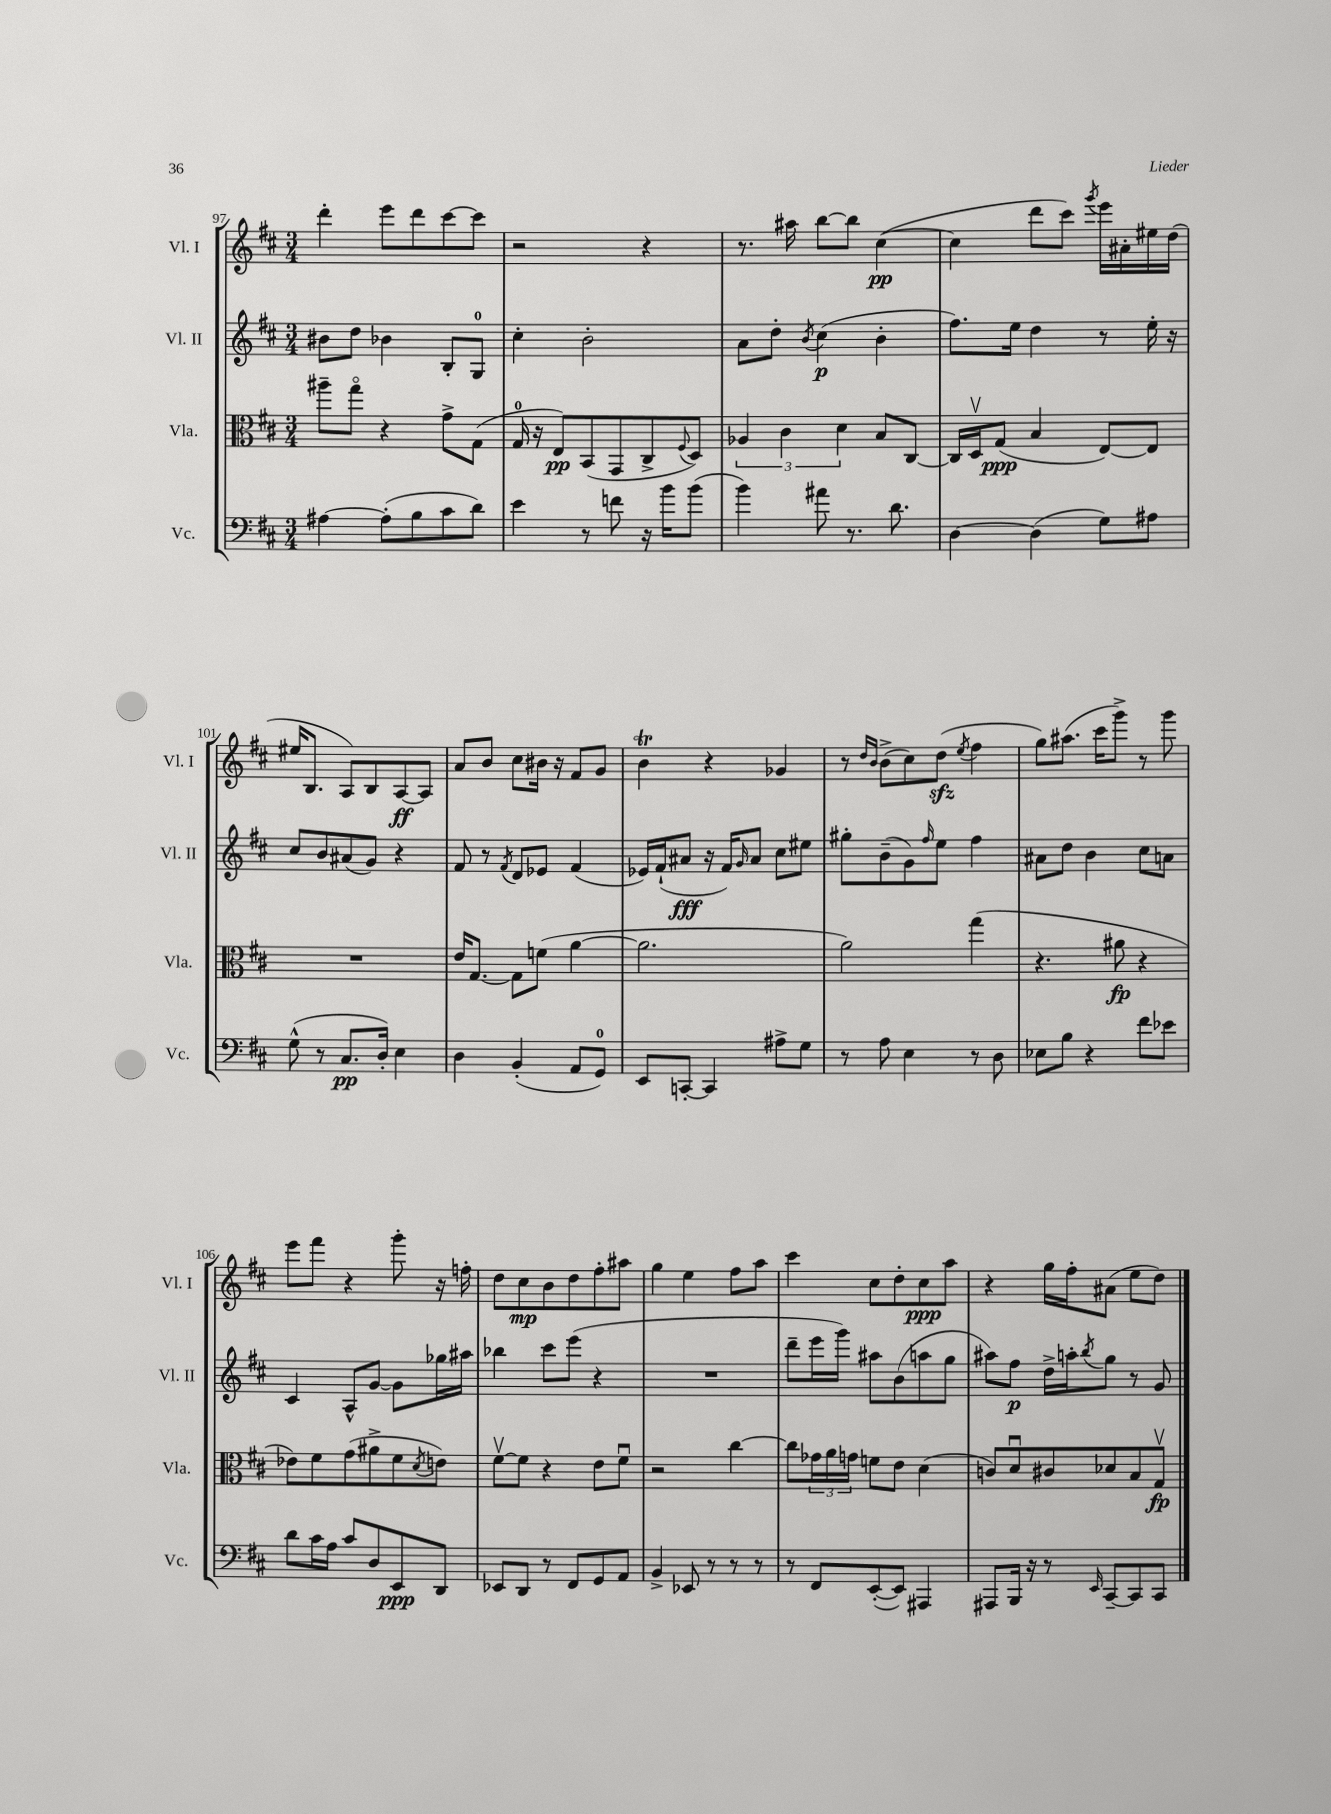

**kern	**kern	**kern	**kern
*staff4	*staff3	*staff2	*staff1
*clefF4	*clefC3	*clefG2	*clefG2
*k[f#c#]	*k[f#c#]	*k[f#c#]	*k[f#c#]
*M3/4	*M3/4	*M3/4	*M3/4
[4A#	8aa#~	8b#	4ddd'
.	8ggo	8dd	.
(8A#']	4r	4b-	8eee
8B	.	.	8ddd
8c#	8g^	8B'	[8ccc#
8d)	(8G	8G	8ccc#]
=	=	=	=
4e	16G	4cc#'	2r
.	16r	.	.
.	8E)	.	.
8r	(8BB	2b'	.
8f	8GG	.	.
16r	8C#^	.	4r
16b	.	.	.
.	8qqF#	.	.
(8b	8D)	.	.
=	=	=	=
4b)	6A-	8a	8.r
.	.	8dd'	.
.	6c#	.	.
.	.	.	16aa#
.	.	8qb	.
8a#	.	(4cc#	[8bb
.	6d	.	.
8.r	.	.	8bb]
.	8B	4b'	([4cc#
8.d	.	.	.
.	[8C#	.	.
=	=	=	=
[4D	16C#]	8.ff#)	4cc#]
.	16Dv	.	.
.	(8G	.	.
.	.	16ee	.
(4D]	4B	4dd	8ddd
.	.	.	8ccc#)
.	.	.	8qggg
8G)	[8E)	8r	16eee
.	.	.	16a#'
8A#	8E]	16ee'	16ee#
.	.	16r	(16dd
=	=	=	=
(8G^^	2.r	8cc#	16ee#
.	.	.	8.B
8r	.	8b	.
8.C#	.	(8a#	8A)
.	.	8g)	8B
16D')	.	.	.
4E	.	4r	[8A
.	.	.	8A]
=	=	=	=
4D	16e	8f#	8a
.	[8.G	.	.
.	.	8r	8b
.	.	8qf#	.
(4BB'	8G]	8d	8cc#
.	(8f	8e-	16b#
.	.	.	16r
8AA	[4a	(4f#	8f#
8GG)	.	.	8g
=	=	=	=
8EE	2.a]	16e-)	4b
.	.	(16f#`	.
[8CC'	.	8a#	.
4CC]	.	16r	4r
.	.	16f#)	.
.	.	16qqg	.
.	.	8a#	.
8A#^	.	8cc#	4g-
8G	.	8ee#	.
=	=	=	=
8r	2a)	8gg#'	8r
.	.	.	16qqdd
.	.	.	16qqb
8A	.	(8b~	(8b^
4E	.	8g)	8cc#)
.	.	16qqff#	.
.	.	8ee	(8dd
.	.	.	8qee
8r	(4gg	4ff#	4ff#
8D	.	.	.
=	=	=	=
8E-	4.r	8a#	8gg)
8B	.	8dd	(8.aa#
4r	.	4b	.
.	.	.	16ccc#
.	8a#	.	8ggg^)
8f#	4r	8cc#	8r
8e-	.	8a	8ggg
=	=	=	=
8d	8e-)	4c#	8eee
16c#	8f#	.	8fff#
16A	.	.	.
8c#	(8g	8A^^	4r
8D	8a#^	[8g	.
8EE	8f#	8g]	8ggg'
.	8qd	.	.
8DD	8e)	16gg-	16r
.	.	16aa#	16ff'
=	=	=	=
8EE-	[8f#v	4bb-	8dd
8DD	8f#]	.	8cc#
8r	4r	8ccc#	8b
8FF#	.	(8eee	8dd
8GG	8e	4r	8ff#'
8AA	8f#u	.	8aa#
=	=	=	=
4BB^	2r	2.r	4gg
8EE-	.	.	4ee
8r	.	.	.
8r	[4cc#	.	8ff#
8r	.	.	8aa
=	=	=	=
8r	8cc#]	8ddd~	4ccc#
8FF#	24g-	16eee	.
.	24a	.	.
.	.	16ggg)	.
.	24g	.	.
([8EE'	8f	8aa#	8cc#
8EE])	8e	(8b	8dd'
4AAA#	(4d	8aa	8cc#
.	.	8gg	8aa
=	=	=	=
8AAA#	8c)	8aa#)	4r
16BBB	8du	8ff#	.
16r	.	.	.
8r	8c#	16dd^	16gg
.	.	16aa'	16ff#'
16qqEE	.	8qbb	.
[8CC#~	8d-	8gg	(8a#
8CC#]	8B	8r	8ee
8CC#	8Gv	8g	8dd)
==	==	==	==
*-	*-	*-	*-
